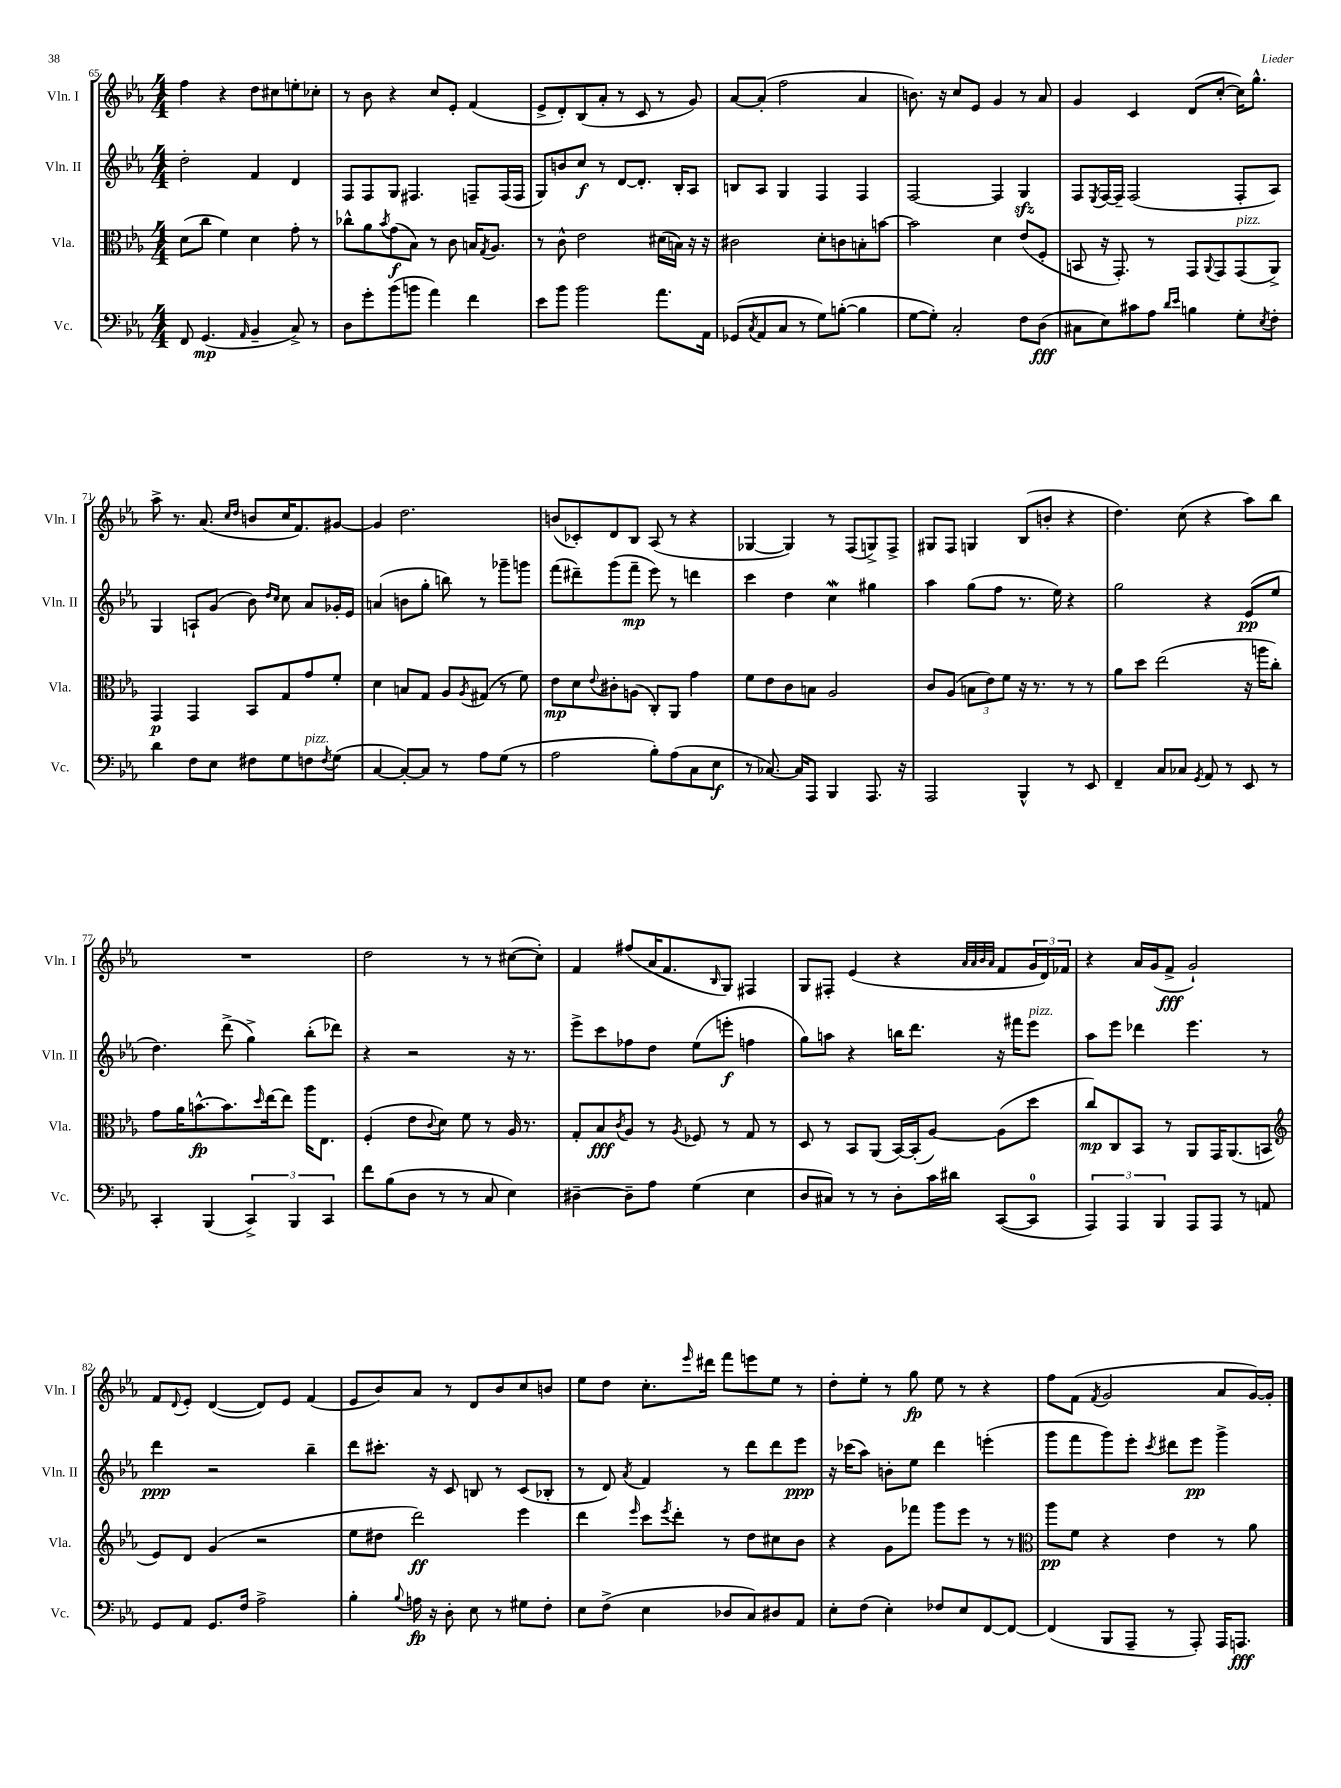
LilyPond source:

<<
\new StaffGroup <<
\new Staff = "s0" \with { instrumentName = "Vln. I" shortInstrumentName = "Vln. I" } {
    \clef treble \key ees \major \numericTimeSignature \time 4/4
    f''4 r4 d''8 cis''8 e''8-. ces''8-. |
    r8 bes'8 r4 c''8 ees'8-. f'4( |
    ees'8-> d'8-.) bes8( aes'8-. r8 c'8 r8 g'8) |
    aes'8~ aes'8-.( f''2 aes'4 |
    b'8.) r16 c''8 ees'8 g'4 r8 aes'8 |
    g'4 c'4 d'8( c''8~-. c''16) g''8.-^ |
    aes''8-> r8. aes'8.( \grace { c''16 d''16 } b'8 c''16 f'8.) gis'8~ |
    gis'4 d''2. |
    b'8( ces'8-.) d'8 bes8 aes8( r8 r4 |
    ges4~ ges4) r8 f8( g8->) f8-> |
    gis8 f8 g4 bes8( b'8-. r4 |
    d''4.) c''8( r4 aes''8) bes''8 |
    R1 |
    d''2 r8 r8 cis''8~( cis''8-.) |
    f'4 fis''8( aes'16 f'8. \grace { bes16 } g8) fis4 |
    g8 fis8-. ees'4( r4 \grace { aes'32 aes'32 bes'32 aes'32 } f'8 \tuplet 3/2 { g'16 d'16) fes'16 } |
    r4 aes'16 g'16( f'8->\fff g'2-!) |
    f'8 \appoggiatura { d'8 } ees'8-. d'4~( d'8) ees'8 f'4( |
    ees'8 bes'8) aes'8 r8 d'8 bes'8 c''8 b'8 |
    ees''8 d''8 c''8.-. \grace { ees'''16 } dis'''16 f'''8 e'''8 ees''8 r8 |
    d''8-. ees''8-. r8 g''8\fp ees''8 r8 r4 |
    f''8 f'8( \acciaccatura { f'8 } g'2 aes'8 g'16~) g'16-. \bar "|." |
}
\new Staff = "s1" \with { instrumentName = "Vln. II" shortInstrumentName = "Vln. II" } {
    \clef treble \key ees \major \numericTimeSignature \time 4/4
    d''2-. f'4 d'4 |
    f8 f8 g8 fis4. f8-- f16( f16 |
    g8) b'8 c''8\f r8 d'8~ d'8.-. bes16-. aes8 |
    b8 aes8 g4 f4 f4 |
    f2~ f4 g4\sfz |
    f8 \acciaccatura { ees8 } f16~ f16-- f2( f8-. aes8) |
    g4 a8-! g'8( bes'8) \grace { d''16 c''16 } c''8 aes'8 ges'16-. ees'16 |
    a'4( b'8 g''8-. b''8) r8 ges'''8-- g'''8 |
    f'''8( dis'''8--) g'''8( f'''8--\mp ees'''8) r8 d'''4 |
    c'''4 d''4 c''4\mordent gis''4 |
    aes''4 g''8( f''8 r8. ees''16) r4 |
    g''2 r4 ees'8\pp( ees''8 |
    d''4.) d'''8->( g''4->) bes''8-.( des'''8) |
    r4 r2 r16 r8. |
    ees'''8-> c'''8 fes''8 d''8 ees''8( e'''8-.\f f''4 |
    g''8) a''8 r4 b''16 d'''8. r16 fis'''16 ees'''8^\markup { \italic "pizz." } |
    aes''8 ees'''8 des'''4 ees'''4. r8 |
    d'''4\ppp r2 bes''4-- |
    d'''8 cis'''8.-. r16 c'8 b8 r8 c'8( bes8-. |
    r8 d'8) \acciaccatura { aes'8 } f'4 r8 d'''8 d'''8 ees'''8\ppp |
    r16 ces'''16( aes''8) b'8-. ees''8 d'''4 e'''4-.( |
    g'''8 f'''8 g'''8) ees'''8-. \acciaccatura { c'''8 } dis'''8 ees'''8\pp g'''4-> \bar "|." |
}
\new Staff = "s2" \with { instrumentName = "Vla." shortInstrumentName = "Vla." } {
    \clef alto \key ees \major \numericTimeSignature \time 4/4
    d'8( c''8 f'4) d'4 g'8-. r8 |
    ces''8-^ aes'8 \acciaccatura { bes'8 } g'8\f( bes8) r8 c'8 b16 \acciaccatura { g8 } aes8. |
    r8 c'8-^ ees'2 dis'16( b16) r16 r16 |
    cis'2 d'8-. c'8 b8-. b'8~ |
    b'2 d'4 ees'8( f8-. |
    b,8 r16 g,8.-.) r8 g,8 \appoggiatura { aes,8 } g,8 g,8^\markup { \italic "pizz." }( aes,8->) |
    g,4\p g,4 bes,8 g8 g'8 f'8-. |
    d'4 b8 g8 aes8 \acciaccatura { aes8 } gis8( r8 f'8) |
    ees'8\mp d'8 \appoggiatura { ees'8 } cis'8-. a8( c8-.) aes,8 g'4 |
    f'8 ees'8 c'8 b8 aes2 |
    c'8 aes8( \tuplet 3/2 { b8 ees'8) f'8 } r16 r8. r8 r8 |
    aes'8 d''8 ees''2( r16 a''16 c''8-.) |
    g'8 aes'16 b'8.~-^\fp b'8. \grace { d''16 } ees''16~ ees''8 aes''16 ees8. |
    f4-.( ees'8 \appoggiatura { c'8 } d'8) f'8 r8 aes16 r8. |
    g8-. bes8\fff \acciaccatura { c'8 } aes8 r8 \acciaccatura { aes8 } fes8 r8 g8 r8 |
    d8 r8 bes,8 aes,8( bes,16~) bes,16-.( aes8~) aes8( d''8 |
    c''8\mp) c8 bes,8 r8 aes,8 g,16 aes,8.( b,8 |
    \clef treble ees'8) d'8 g'4( r2 |
    ees''8 dis''8 d'''2\ff) ees'''4 |
    d'''4 \grace { ees'''16 } c'''8 \acciaccatura { ees'''8 } d'''8-. r8 d''8 cis''8 bes'8 |
    r4 g'8 fes'''8 g'''8 ees'''8 r8 r8 |
    \clef alto aes''8\pp f'8 r4 ees'4 r8 aes'8 \bar "|." |
}
\new Staff = "s3" \with { instrumentName = "Vc." shortInstrumentName = "Vc." } {
    \clef bass \key ees \major \numericTimeSignature \time 4/4
    f,8 g,4.\mp( \grace { aes,16 } bes,4-- c8->) r8 |
    d8 g'8-. bes'8( b'8 aes'4) f'4 |
    ees'8 bes'8 bes'2 aes'8. aes,16 |
    ges,8( \acciaccatura { c8 } aes,8 c8 r8 g8) b8~-.( b4 |
    g8~ g8-.) c2-. f8 d8\fff( |
    cis8 ees8) cis'8 aes8 \grace { d'16 ees'16 } b4 g8-. \acciaccatura { ees8 } f8-. |
    d'4 f8 ees8 fis8 g8 f8^\markup { \italic "pizz." } \acciaccatura { f8 } g8( |
    c4~ c8~-.) c8 r8 aes8 g8( r8 |
    aes2 bes8-.) aes8( c8 ees8\f |
    r8 ces8.~) ces16 aes,,8 bes,,4 aes,,8. r16 |
    aes,,2 bes,,4-^ r8 ees,8 |
    f,4-- c8 ces8 \acciaccatura { g,8 } aes,8 r8 ees,8 r8 |
    c,4-. bes,,4( \tuplet 3/2 { c,4->) bes,,4 c,4 } |
    f'8 bes8( d8 r8 r8 c8 ees4) |
    dis4~-- dis8-- aes8 g4( ees4 |
    d8 cis8) r8 r8 d8-. c'16 dis'16 c,8~( c,8-0 |
    \tuplet 3/2 { aes,,4) aes,,4 bes,,4 } aes,,8 aes,,8 r8 a,8 |
    g,8 aes,8 g,8. f16 aes2-> |
    bes4-. \appoggiatura { bes8 } a16\fp r16 d8-. ees8 r8 gis8 f8-. |
    ees8 f8->( ees4 des8 c8) dis8 aes,8 |
    ees8-. f8( ees4-.) fes8 ees8 f,8~ f,8~ |
    f,4( bes,,8 aes,,8-- r8 aes,,8-.) aes,,16 a,,8.\fff \bar "|." |
}
>>
>>
\layout { \context { \Score currentBarNumber = #65 } }
